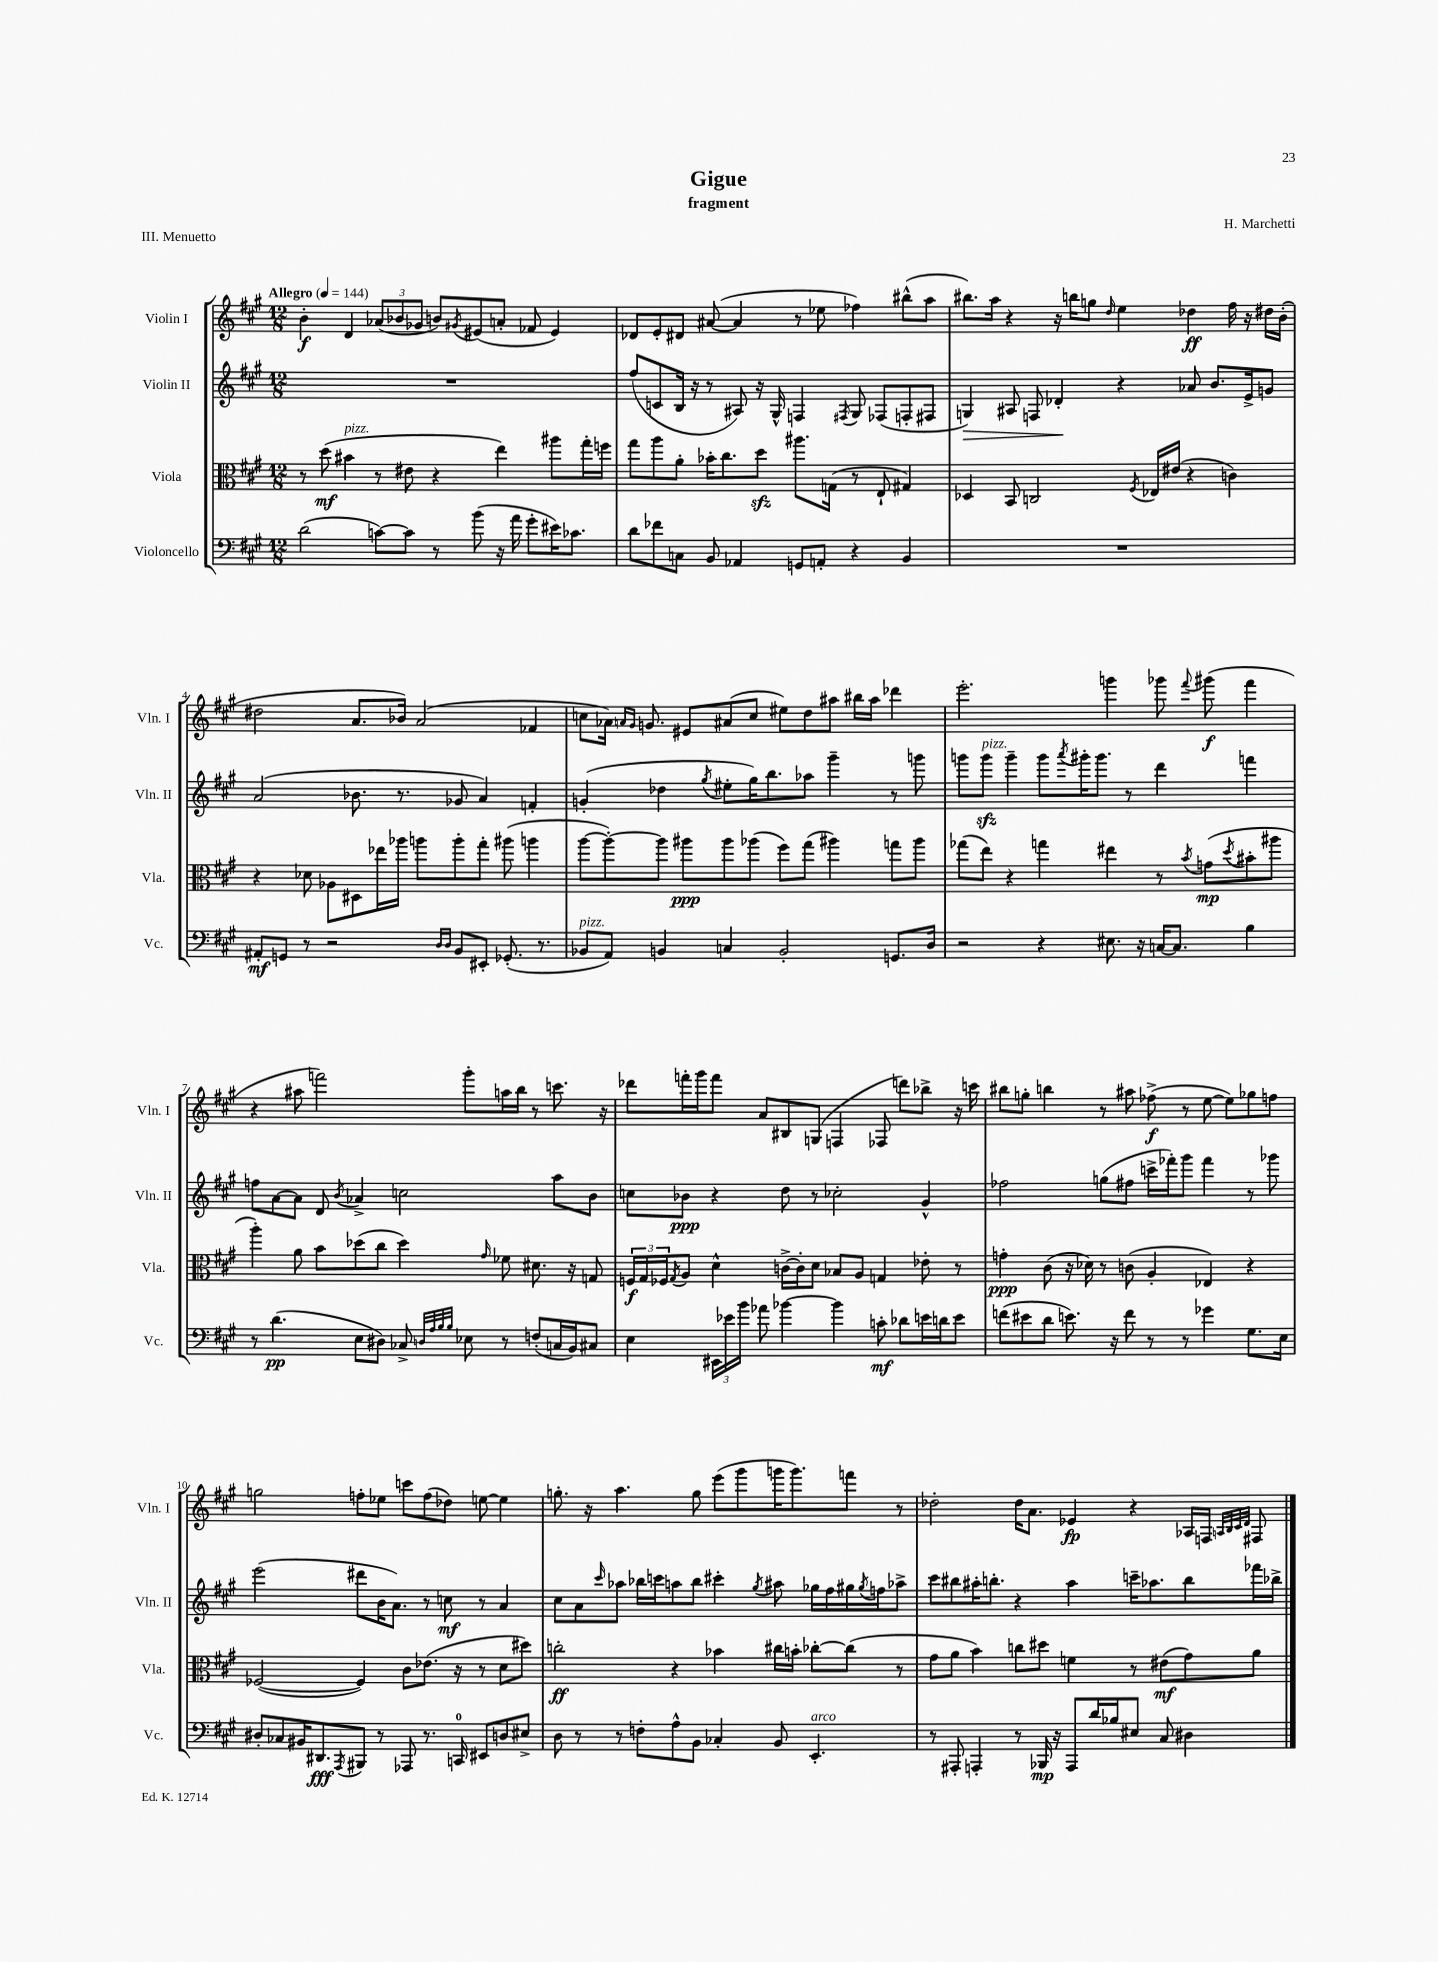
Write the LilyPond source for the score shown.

\header { title = "Gigue" composer = "H. Marchetti" subtitle = "fragment" piece = "III. Menuetto" }
<<
\new StaffGroup <<
\new Staff = "s0" \with { instrumentName = "Violin I" shortInstrumentName = "Vln. I" } {
    \clef treble \key a \major \numericTimeSignature \time 12/8 \tempo "Allegro" 4 = 144
    b'4-.\f d'4 \tuplet 3/2 { aes'8( bes'8 ges'8 } b'8) \acciaccatura { gis'8 } eis'8( a'8-. fes'8 eis'4) |
    des'8 e'8-. dis'8 ais'8~( ais'4 r8 ees''8 fes''4) bis''8-^( a''8 |
    bis''8.) a''16 r4 r16 b''16 g''8 \grace { d''16 } e''4 des''4\ff fis''16 r16 dis''16 b'16-.( |
    dis''2 a'8. bes'16) a'2( fes'4 |
    c''8 aes'16) \grace { a'16 gis'16 } g'8. eis'8 ais'8( c''8 eis''8) d''8 ais''8 bis''16 ais''16 des'''4 |
    e'''2.-. g'''4 ges'''8 \appoggiatura { fis'''8 } gis'''8\f( fis'''4 |
    r4 ais''8 f'''2) gis'''8-. a''16 b''16 r8 c'''8. r16 |
    des'''8 f'''16-. gis'''16 f'''8 a'8 bis8 g8( f4 fes8 d'''8) bes''8-> r16 c'''16 |
    bis''8 g''8-. b''4 r8 ais''8 fes''8->\f( r8 e''8~ e''8) ges''8 f''8 |
    g''2 f''8-. ees''8 c'''8 f''8( des''8) e''8~ e''4 |
    g''8.-. r16 a''4. g''8 e'''8( gis'''8 g'''16 g'''8.) f'''8 r8 |
    des''2-. des''16 a'8. ees'4\fp r4 aes16 f16 \grace { a32 b32 cis'32 d'32 } fis8 \bar "|." |
}
\new Staff = "s1" \with { instrumentName = "Violin II" shortInstrumentName = "Vln. II" } {
    \clef treble \key a \major \numericTimeSignature \time 12/8
    R1. |
    fis''8( c'8 b16 r16 r8 ais8) r16 gis16-^ f4 \acciaccatura { fis8 } gis8 fes8( f8-. fis8 |
    g4\>) ais8 f8 des'4-.\! r4 aes'8 b'8. e'16-> g'8 |
    a'2( bes'8. r8. ges'8 a'4) f'4-. |
    g'4-.( des''4 \acciaccatura { gis''8 } eis''8-. gis''16) b''8. aes''8 gis'''4-- r8 g'''8 |
    g'''8 g'''8\sfz^\markup { \italic "pizz." } g'''4-- g'''8 \acciaccatura { a'''8 } gis'''16-. gis'''8. r8 d'''4 f'''4 |
    f''8 a'8~ a'8 d'8 \acciaccatura { b'8 } aes'4-> c''2 a''8 b'8 |
    c''8 bes'8\ppp r4 d''8 r8 ces''2-. gis'4-^ |
    fes''2 g''8( fis''8 c'''16-> fes'''16-.) gis'''8 fes'''4 r8 ges'''8 |
    e'''2( dis'''8 b'16 a'8.) r8 c''8\mf r8 a'4 |
    cis''8 a'8 \grace { cis'''16 } aes''8 bes''16 c'''16 a''8 bes''8 cis'''4-. \acciaccatura { gis''8 } ais''8 ges''16 fis''16 gis''16 \acciaccatura { gis''8 } f''16 aes''8-> |
    cis'''8 bis''8 ais''16-. b''8.-. r4 ais''4 c'''16-- aes''8. b''8 fes'''16 bes''16-> \bar "|." |
}
\new Staff = "s2" \with { instrumentName = "Viola" shortInstrumentName = "Vla." } {
    \clef alto \key a \major \numericTimeSignature \time 12/8
    r8 d''8\mf( bis'4^\markup { \italic "pizz." } r8 eis'8 r4 e''4) ais''8 gis''16-. f''16 |
    gis''8 a''8 a'8-. bes'16-. cis''8. d''8\sfz ais''8. g16( r8 e8-! gis4) |
    des4 b,8 c2 \acciaccatura { fis8 } ees16 eis'16( r4 c'4) |
    r4 des'8 aes8 dis8 ees''16 aes''16 a''8 a''8-. gis''8-. ais''8( a''4 |
    a''8~ a''8~-.) a''8 ais''8\ppp ais''8 aes''8( fis''8) gis''8( ais''4) g''8 ais''8 |
    ges''8( e''8) r4 g''4 eis''4 r8 \acciaccatura { b'8 } g'8\mp( \acciaccatura { d''8 } bis'8-. ais''8 |
    a''4-.) a'8 b'8 des''8( cis''8 des''4) \grace { gis'16 } fes'8 dis'8. r16 g8 |
    \tuplet 3/2 { f16\f gis16 fes16 } \acciaccatura { gis8 } a8 d'4-^ c'16~-> c'16-. d'8 bes8 a8 g4 ees'8-. r8 |
    g'4-.\ppp cis'8( r16 des'16) r8 c'8( a4-. ees4) r4 |
    fes2~( fes4) cis'8 ees'8.( r16 r8 d'8 dis''8) |
    c''2-.\ff r4 bes'4 cis''16 b'16-. ces''8~-. ces''8( r8 |
    gis'8 a'8 b'4) c''8 dis''8 f'4 r8 eis'8\mf( gis'8) a'8 \bar "|." |
}
\new Staff = "s3" \with { instrumentName = "Violoncello" shortInstrumentName = "Vc." } {
    \clef bass \key a \major \numericTimeSignature \time 12/8
    d'2( c'8~) c'8 r8 b'8( r16 a'16 gis'8-. eis'16) ces'8. |
    d'8 fes'8 c8 b,8 aes,4 g,8 a,8-. r4 b,4 |
    R1. |
    ais,8-.\mf g,8 r8 r2 \grace { d16 d16 } b,8 eis,8-. ges,8.-.( r8. |
    bes,8^\markup { \italic "pizz." } a,8) b,4 c4 b,2-. g,8. d16 |
    r2 r4 eis8. r16 c16~ c8. b4 |
    r8 d'4.\pp( e8 dis8) ces8-> \grace { d32 a32 b32 b32 } ees8 r8 f8-.( c16 b,16) cis8 |
    e4 \tuplet 3/2 { eis,16 ees'16 b'16 } aes'8 bes'4~ bes'4 c'8-.\mf des'8 e'16 d'16 e'8 |
    f'8( eis'8 d'8 e'8.) r16 f'8 r8 r8 ges'4 gis8. e16 |
    dis8-. ces8 bis,16 dis,8.\fff \acciaccatura { a,,8 } bis,,8 r8 aes,,8 r8. c,16-0 eis,8 d8 eis8-> |
    d8 r8 r8 f8-. a8-^ b,8 ces4-. b,8 e,4.-.^\markup { \italic "arco" } |
    r8 ais,,8-. a,,4-. r8 bes,,16\mp r16 a,,8 d'16 bes16 eis8 cis8 dis4 \bar "|." |
}
>>
>>
